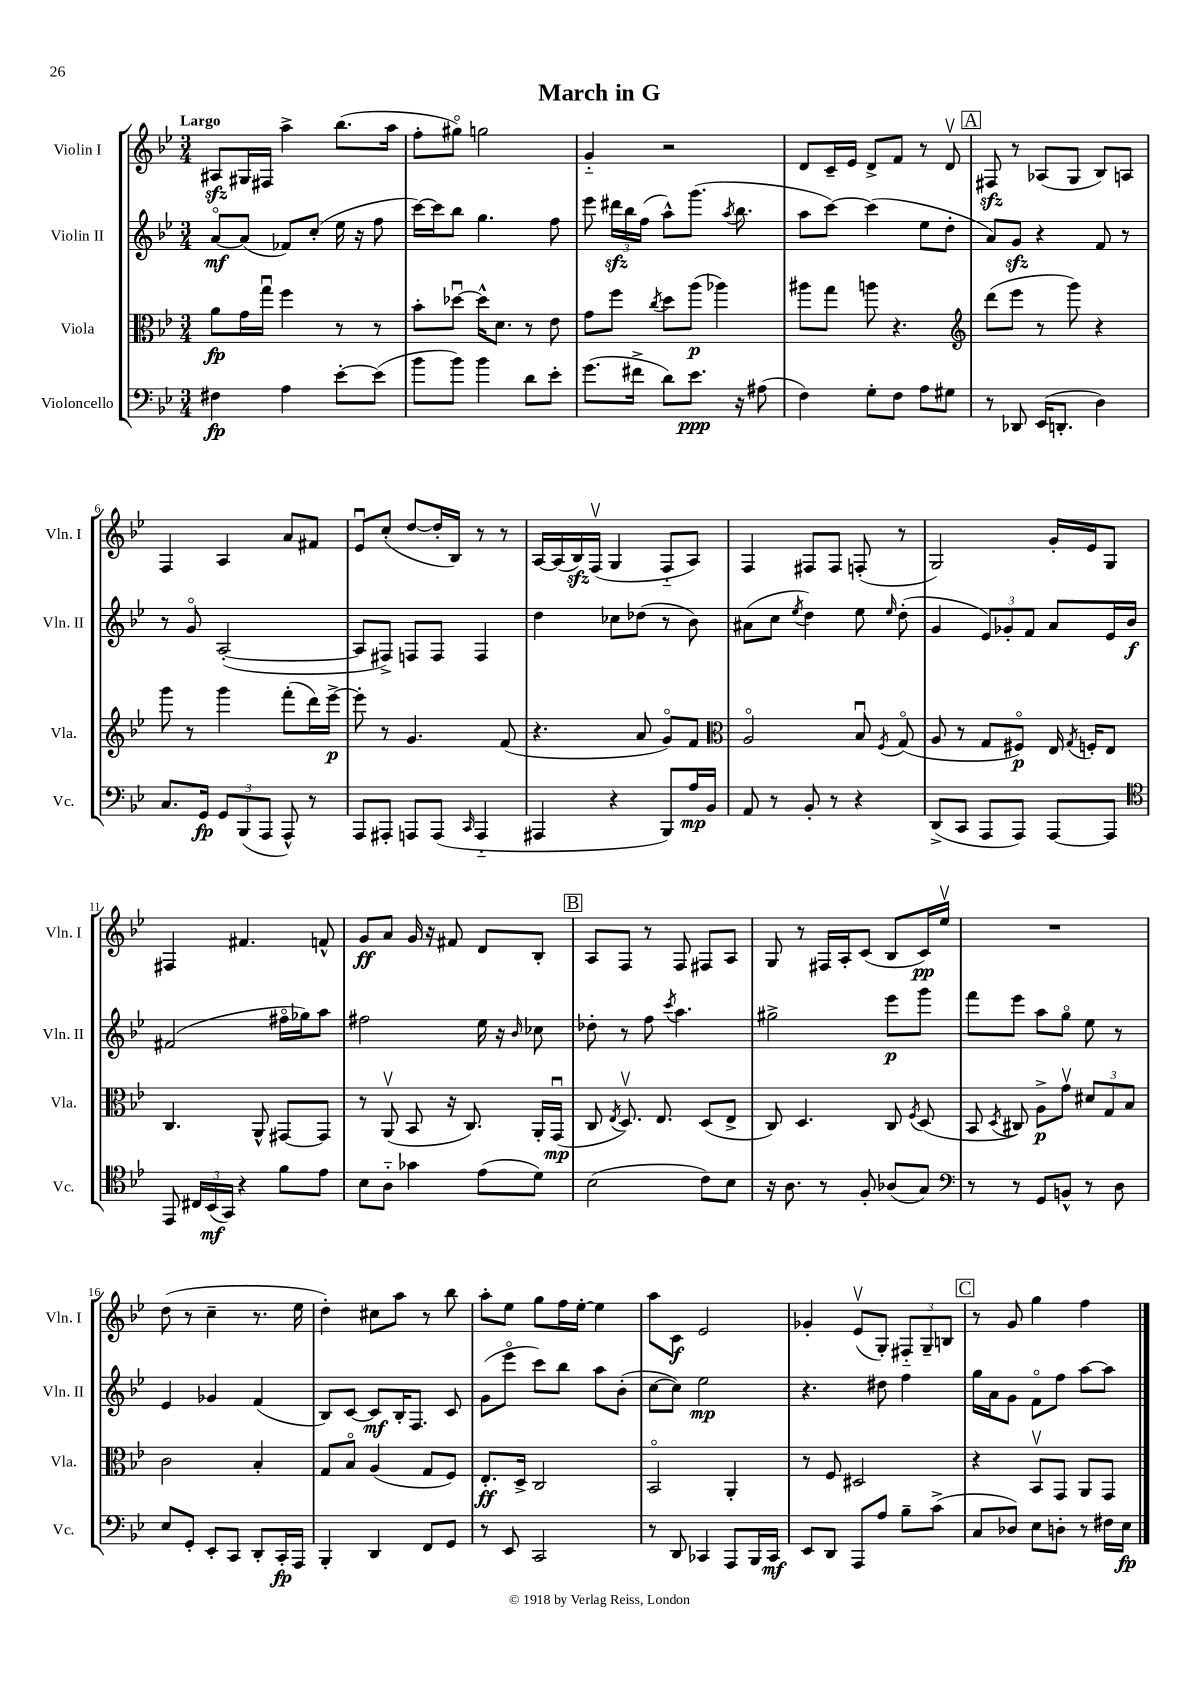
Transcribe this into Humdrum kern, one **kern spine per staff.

**kern	**dynam	**kern	**dynam	**kern	**dynam	**kern	**dynam
*part4	*part4	*part3	*part3	*part2	*part2	*part1	*part1
*staff4	*staff4	*staff3	*staff3	*staff2	*staff2	*staff1	*staff1
*I"Violoncello	*	*I"Viola	*	*I"Violin II	*	*I"Violin I	*
*I'Vc.	*	*I'Vla.	*	*I'Vln. II	*	*I'Vln. I	*
*clefF4	*	*clefC3	*	*clefG2	*	*clefG2	*
*k[b-e-]	*	*k[b-e-]	*	*k[b-e-]	*	*k[b-e-]	*
*M3/4	*	*M3/4	*	*M3/4	*	*M3/4	*
=1	=1	=1	=1	=1	=1	=1	=1
!	!	!	!	!	!	!LO:TX:a:B:t=Largo	!
4F#X\	fp	8a\L	fp	[8a/L	mf	8A#Xzz/L	.
.	.	16g\L	.	(8a/J]	.	16G#X/L	.
.	.	16ggu\JJ	.	.	.	16F#X/JJ	.
4A\	.	4ff\	.	8f-X/L)	.	4aa^\	.
.	.	.	.	(8cc'/J	.	.	.
[8e-'\L	.	8r	.	16ee-\	.	(8.bb-\L	.
.	.	.	.	16r	.	.	.
(8e-\J]	.	8r	.	8ff\	.	.	.
.	.	.	.	.	.	16aa\Jk	.
=2	=2	=2	=2	=2	=2	=2	=2
8b-\L	.	8b-'\L	.	[16ccc\LL)	.	8ff'\L	.
.	.	.	.	16ccc\J]	.	.	.
8b-\J)	.	[8dd-Xu\J	.	8bb-\J	.	8gg#X\J)	.
4b-\	.	16dd-^^\KL]	.	4.gg\	.	2ggn\	.
.	.	8.d\J	.	.	.	.	.
8d\L	.	8r	.	.	.	.	.
8e-'\J	.	8e-\	.	8ff\	.	.	.
=3	=3	=3	=3	=3	=3	=3	=3
(8.g\L	.	8g\L	.	8eee-\	.	4g/	.
.	.	8ff\J	.	24ddd#Xzz\LL	.	.	.
.	.	.	.	24bb-\	.	.	.
16f#X^\Jk	.	.	.	.	.	.	.
.	.	.	.	(24ff\JJ	.	.	.
.	.	8qcc/	.	.	.	.	.
8d\L)	.	8dd\L	.	8aa^^\L)	.	2r	.
8.e-\J	ppp	(8aa\J	p	(8.ggg\J	.	.	.
.	.	4aa-X\)	.	.	.	.	.
.	.	.	.	8qaa/	.	.	.
16r	.	.	.	8.bb-\	.	.	.
(8A#X\	.	.	.	.	.	.	.
=4	=4	=4	=4	=4	=4	=4	=4
4F\)	.	8aa#X\L	.	8aa\L	.	8d/L	.
.	.	8gg\J	.	[8ccc\J)	.	16c~/L	.
.	.	.	.	.	.	16e-/JJ	.
8G'\L	.	8aan\	.	(4ccc\]	.	8d^/L	.
8F\J	.	4.r	.	.	.	8f/J	.
8A\L	.	.	.	8ee-\L	.	8r	.
8G#X\J	.	.	.	8dd'\J	.	8dv/	.
!!LO:REH:place=s1:t=A
=5	=5	=5	=5	=5	=5	=5	=5
*	*	*clefG2	*	*	*	*	*
8r	.	(8ddd\L	.	8a/L)	.	8F#Xzz/	.
8DD-X/	.	8eee-\J	.	8gzz/J	.	8r	.
(16EE-/KL	.	8r	.	4r	.	(8A-X/L	.
8.DDn'/J	.	.	.	.	.	.	.
.	.	8ggg\)	.	.	.	8G/J	.
4D\)	.	4r	.	8f/	.	8B-/L)	.
.	.	.	.	8r	.	8An/J	.
!!LO:LB:g=z
=6	=6	=6	=6	=6	=6	=6	=6
8.C/L	.	8ggg\	.	8r	.	4F/	.
.	.	8r	.	8g/	.	.	.
16GG/Jk	fp	.	.	.	.	.	.
12GG/L	.	4ggg\	.	([2A'/	.	4A/	.
(12BBB-/	.	.	.	.	.	.	.
12AAA/J	.	.	.	.	.	.	.
8AAA^^/)	.	(8fff'\L	.	.	.	8a/L	.
8r	.	16ddd\L)	.	.	.	8f#X/J	.
.	.	[16eee-^\JJ	p	.	.	.	.
=7	=7	=7	=7	=7	=7	=7	=7
8AAA/L	.	8eee-'\]	.	8A/L]	.	8e-u/L	.
8AAA#X'/J	.	8r	.	8F#X^/J)	.	(8cc'/J	.
8AAAn/L	.	4.g/	.	8Fn/L	.	[8dd/L	.
(8AAA/J	.	.	.	8F/J	.	16dd'/L]	.
.	.	.	.	.	.	16B-/JJ)	.
16qqCC/	.	.	.	.	.	.	.
4AAA/	.	.	.	4F/	.	8r	.
.	.	(8f/	.	.	.	8r	.
=8	=8	=8	=8	=8	=8	=8	=8
4AAA#X/	.	4.r	.	4dd\	.	[16A/LL	.
.	.	.	.	.	.	(16A/]	.
.	.	.	.	.	.	16B-zz/)	.
.	.	.	.	.	.	(16Fv/JJ	.
4r	.	.	.	8cc-X\L	.	4G/	.
.	.	8a/	.	(8dd-X\J	.	.	.
8BBB-/L)	.	8g/L)	.	8r	.	8F/L	.
16A/L	mp	8f/J	.	8b-\)	.	8A/J)	.
16BB-/JJ	.	.	.	.	.	.	.
=9	=9	=9	=9	=9	=9	=9	=9
*	*	*clefC3	*	*	*	*	*
8AA/	.	2A/	.	(8a#X\L	.	4F/	.
8r	.	.	.	8cc\J	.	.	.
.	.	.	.	8qee-/	.	.	.
8BB-'/	.	.	.	4dd\)	.	8F#X/L	.
8r	.	.	.	.	.	8F#/J	.
4r	.	8B-u/	.	8ee-\	.	(8Fn'/	.
.	.	8qF/	.	16qqee-/	.	.	.
.	.	(8G/	.	(8dd'\	.	8r	.
=10	=10	=10	=10	=10	=10	=10	=10
(8DD^/L	.	8A/	.	4g/	.	2G/)	.
8CC/J	.	8r	.	.	.	.	.
8AAA/L	.	8G/L	.	12e-/L)	.	.	.
.	.	.	.	12g-X'/	.	.	.
8AAA/J)	.	8F#X/J)	p	.	.	.	.
.	.	.	.	12f/J	.	.	.
[8AAA/L	.	16E-/	.	8a/L	.	16g'/LL	.
.	.	8qG/	.	.	.	.	.
.	.	16Fn'/KL	.	.	.	16e-/J	.
8AAA/J]	.	8E-/J	.	16e-/L	.	8G/J	.
.	.	.	.	16b-/JJ	f	.	.
!!LO:LB:g=z
=11	=11	=11	=11	=11	=11	=11	=11
*clefC4	*	*	*	*	*	*	*
8EE-/	.	4.C/	.	(2f#X/	.	4F#X/	.
24C#X/LL	.	.	.	.	.	.	.
(24BB-/	mf	.	.	.	.	.	.
24GG/JJ)	.	.	.	.	.	.	.
4r	.	.	.	.	.	4.f#X/	.
.	.	8AA^^/	.	.	.	.	.
8f\L	.	[8GG#X/L	.	16ff#X\LL	.	.	.
.	.	.	.	16gg-X\J)	.	.	.
8e-\J	.	8GG#/J]	.	8aa\J	.	8fn^^/	.
=12	=12	=12	=12	=12	=12	=12	=12
8B-\L	.	8r	.	2ff#X\	.	8g/L	ff
8A\J	.	(8AAv/	.	.	.	8a/J	.
4g-X\	.	8BB-/	.	.	.	16g/	.
.	.	.	.	.	.	16r	.
.	.	16r	.	.	.	8f#X/	.
.	.	8.C/)	.	.	.	.	.
(8e-\L	.	.	.	16ee-\	.	8d/L	.
.	.	.	.	16r	.	.	.
.	.	.	.	16qqb-/	.	.	.
8d\J)	.	16AA'/LL	.	8cc-X\	.	8B-'/J	.
.	.	(16GGu/JJ	mp	.	.	.	.
!!LO:REH:place=s1:t=B
=13	=13	=13	=13	=13	=13	=13	=13
(2B-\	.	8C/	.	8dd-X'\	.	8A/L	.
.	.	8qE-/	.	.	.	.	.
.	.	8.Dv/)	.	8r	.	8F/J	.
.	.	.	.	8ff\	.	8r	.
.	.	8.E-/	.	.	.	.	.
.	.	.	.	8qccc/	.	.	.
.	.	.	.	4.aa\	.	8F/	.
8c\L)	.	(8D/L	.	.	.	8F#X/L	.
8B-\J	.	8E-^/J	.	.	.	8A/J	.
=14	=14	=14	=14	=14	=14	=14	=14
16r	.	8C/)	.	2gg#X^\	.	8G/	.
8.A\	.	.	.	.	.	.	.
.	.	4.D/	.	.	.	8r	.
8r	.	.	.	.	.	16F#X/LL	.
.	.	.	.	.	.	16A'/J	.
8F'/	.	.	.	.	.	(8c/J	.
(8A-X/L	.	8C/	.	8eee-\L	p	8B-/L	.
.	.	8qF/	.	.	.	.	.
8G/J)	.	(8D/	.	8ggg\J	.	16c/L)	pp
.	.	.	.	.	.	16ee-v/JJ	.
=15	=15	=15	=15	=15	=15	=15	=15
*clefF4	*	*	*	*	*	*	*
8r	.	8BB-/	.	8fff\L	.	2.r	.
.	.	8qD/	.	.	.	.	.
8r	.	8C#X/)	.	8eee-\J	.	.	.
8GG/L	.	8A^\L	p	8aa\L	.	.	.
8BBn^^/J	.	8gv\J	.	8gg\J	.	.	.
8r	.	12d#X/L	.	8ee-\	.	.	.
.	.	12G/	.	.	.	.	.
8D\	.	.	.	8r	.	.	.
.	.	12B-/J	.	.	.	.	.
!!LO:LB:g=z
=16	=16	=16	=16	=16	=16	=16	=16
8E-/L	.	2c\	.	4e-/	.	(8dd\	.
8GG'/J	.	.	.	.	.	8r	.
8EE-'/L	.	.	.	4g-X/	.	4cc~\	.
8CC/J	.	.	.	.	.	.	.
8DD'/L	.	4B-'/	.	(4f/	.	8.r	.
16CC'/L	fp	.	.	.	.	.	.
16AAA/JJ	.	.	.	.	.	16ee-\	.
=17	=17	=17	=17	=17	=17	=17	=17
4BBB-'/	.	8G/L	.	8B-/L)	.	4dd'\)	.
.	.	8B-/J	.	[8c/J	.	.	.
4DD/	.	(4A/	.	8c/L]	mf	8cc#X\L	.
.	.	.	.	16B-'/K	.	8aa\J	.
.	.	.	.	8.F/J	.	.	.
8FF/L	.	8G/L	.	.	.	8r	.
8GG/J	.	8F/J)	.	8c/	.	8bb-\	.
=18	=18	=18	=18	=18	=18	=18	=18
8r	.	8.E-'/L	ff	(8g\L	.	8aa'\L	.
8EE-/	.	.	.	8eee-\J	.	8ee-\J	.
.	.	16D^/Jk	.	.	.	.	.
2CC/	.	2C/	.	8ccc\L)	.	8gg\L	.
.	.	.	.	8bb-\J	.	16ff\L	.
.	.	.	.	.	.	[16ee-'\JJ	.
.	.	.	.	8aa\L	.	4ee-\]	.
.	.	.	.	(8b-'\J	.	.	.
=19	=19	=19	=19	=19	=19	=19	=19
8r	.	2BB-/	.	[8cc\L	.	8aa\L	.
8DD/	.	.	.	8cc\J])	.	8c\J	f
4CC-X/	.	.	.	2ee-\	mp	2e-/	.
8AAA/L	.	4AA'/	.	.	.	.	.
16BBB-/L	.	.	.	.	.	.	.
16CC-/JJ	mf	.	.	.	.	.	.
=20	=20	=20	=20	=20	=20	=20	=20
8EE-/L	.	8r	.	4.r	.	4g-X'/	.
8DD/J	.	8F/	.	.	.	.	.
8AAA/L	.	2D#X/	.	.	.	(8e-v/L	.
8A/J	.	.	.	8dd#X\	.	8G'/J)	.
8B-~\L	.	.	.	4ff\	.	12F#X/L	.
.	.	.	.	.	.	12G~/	.
(8c^\J	.	.	.	.	.	.	.
.	.	.	.	.	.	12Bn/J	.
!!LO:REH:place=s1:t=C
=21	=21	=21	=21	=21	=21	=21	=21
8C/L	.	4r	.	16gg\LL	.	8r	.
.	.	.	.	16a\J	.	.	.
8D-X/J)	.	.	.	8g\J	.	8g/	.
8E-\L	.	8BB-v/L	.	8f\L	.	4gg\	.
8Dn'\J	.	8GG/J	.	8ff\J	.	.	.
8r	.	8AA/L	.	[8aa\L	.	4ff\	.
16F#X\LL	.	8GG/J	.	8aa\J]	.	.	.
16E-\JJ	fp	.	.	.	.	.	.
==	==	==	==	==	==	==	==
*-	*-	*-	*-	*-	*-	*-	*-
